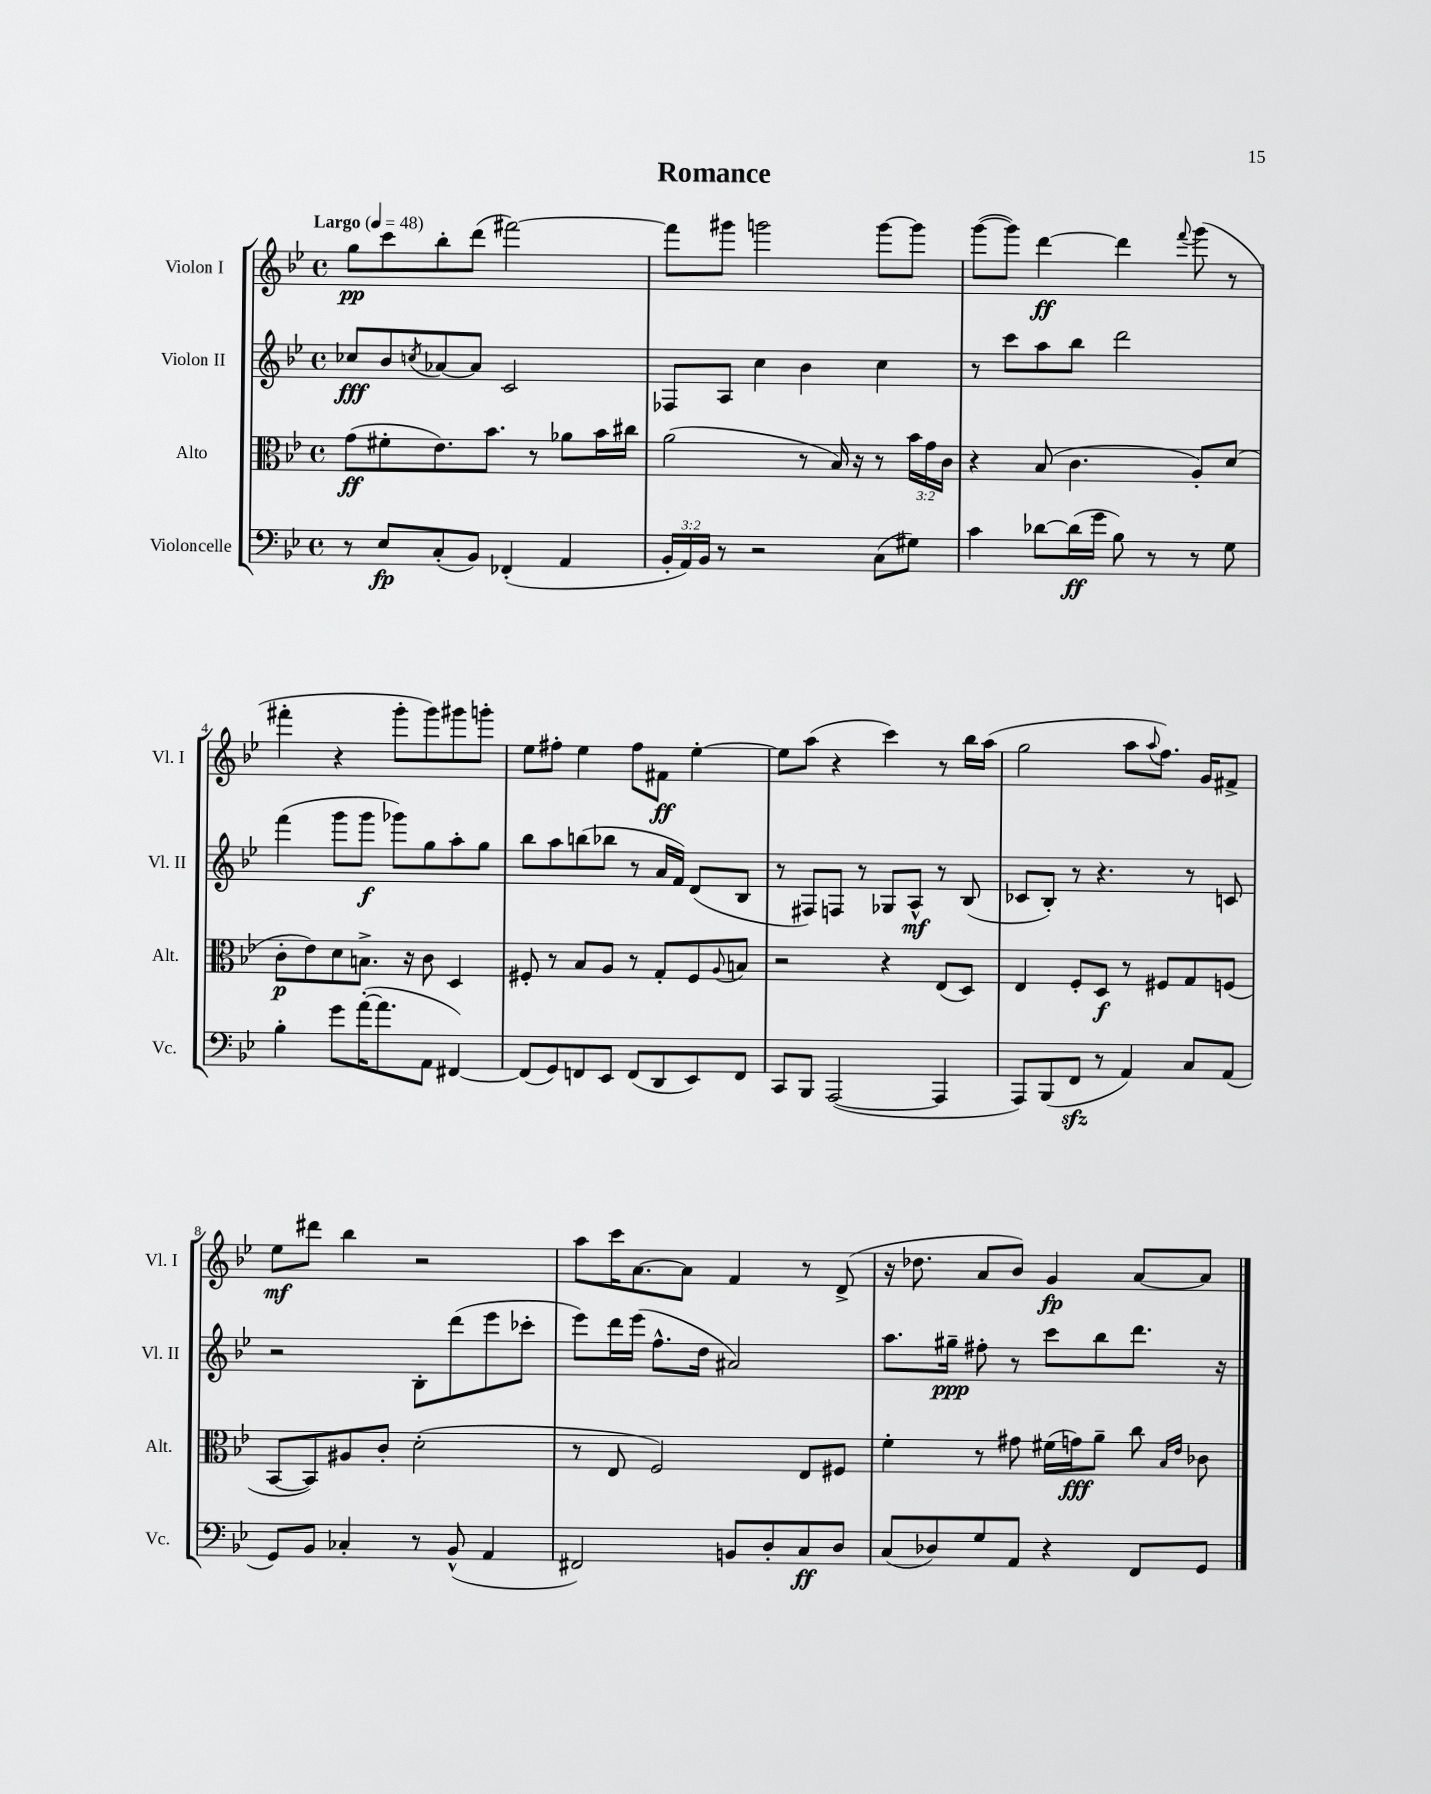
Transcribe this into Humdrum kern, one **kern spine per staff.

**kern	**kern	**kern	**kern
*staff4	*staff3	*staff2	*staff1
*clefF4	*clefC3	*clefG2	*clefG2
*k[b-e-]	*k[b-e-]	*k[b-e-]	*k[b-e-]
*M4/4	*M4/4	*M4/4	*M4/4
*met(c)	*met(c)	*met(c)	*met(c)
*MM48	*MM48	*MM48	*MM48
8r	(8g	8cc-	8gg
8E-	8f#'	8b-	8ccc
.	.	8qcc	.
(8C'	8.e-)	[8a-	8bb-'
8BB-)	.	8a-]	(8ddd
.	8.b-	.	.
(4FF-'	.	2c	[2fff#)
.	8r	.	.
4AA	8a-	.	.
.	16b-	.	.
.	16cc#	.	.
=	=	=	=
24BB-'	(2a	8F-	8fff#]
24AA)	.	.	.
24BB-	.	.	.
8r	.	8A	8ggg#
2r	.	4cc	2ggg
.	8r	4b-	.
.	16B-)	.	.
.	16r	.	.
(8C	8r	4cc	[8ggg
8G#)	24b-	.	8ggg]
.	24g	.	.
.	24c	.	.
=	=	=	=
4c	4r	8r	([8ggg
.	.	8ccc	8ggg])
[8d-	(8B-	8aa	[4ddd
(16d-]	4.c	8bb-	.
16g	.	.	.
8B-)	.	2ddd	4ddd]
8r	.	.	.
.	.	.	8qqfff
8r	8A')	.	(8ggg
8G	(8d	.	8r
=	=	=	=
4B-'	8c'	(4fff	4fff#'
.	8e-)	.	.
8g	8d	8ggg	4r
([16a'	8.B^	8ggg	.
8.a]	.	.	.
.	.	8ggg-)	8ggg'
.	16r	.	.
8AA	8c	8gg	8ggg)
[4FF#)	4D	8aa'	8ggg#
.	.	8gg	8ggg'
=	=	=	=
(8FF#]	8F#'	8bb-	8ee-
8GG)	8r	8aa	8ff#'
8FF	8B-	(8bb	4ee-
8EE-	8A	8bb-	.
(8FF	8r	8r	8ff#
8DD	8G'	16a	8f#
.	.	16f)	.
8EE-)	8F#	(8d	[4ee-'
.	8qqA	.	.
8FF	8B	8B-	.
=	=	=	=
8CC	2r	8r	8ee-]
8BBB-	.	8F#)	(8aa
([2AAA	.	8F	4r
.	.	8r	.
.	4r	8G-	4ccc)
.	.	8A^^	.
4AAA]	(8E-	8r	8r
.	8D)	(8B-	16bb-
.	.	.	(16aa
=	=	=	=
8AAA)	4E-	8c-	2gg
(8BBB-	.	8B-')	.
8FF	8F'	8r	.
8r	8D	4.r	.
4AA)	8r	.	8aa
.	.	.	8qqaa
.	8F#	.	8.ff)
8C	8G	8r	.
.	.	.	16g
(8AA	(8F	8c	8f#^
=	=	=	=
8GG)	[8BB-	2r	8ee-
8BB-	8BB-])	.	8ddd#
4C-'	8A#	.	4bb-
.	8c'	.	.
8r	(2d'	8B-'	2r
(8BB-^^	.	(8ddd	.
4AA	.	8eee-	.
.	.	8ccc-'	.
=	=	=	=
2FF#)	8r	8eee-)	8aa
.	8E-	16ddd	16ccc
.	.	(16eee-	[8.a
.	2F)	8.ff^^	.
.	.	.	8a]
.	.	16dd	.
8BB	.	2a#)	4f
8D'	.	.	.
8C	8E-	.	8r
8D	8F#	.	(8d^
=	=	=	=
(8C	4f'	8.aa	16r
.	.	.	8.dd-
8D-)	.	.	.
.	.	16gg#~	.
8G	8r	8ff#'	8a
8AA	8g#	8r	8b-)
4r	(16f#	8ccc	4g
.	16g)	.	.
.	8a~	8bb-	.
8FF	8cc	8.ddd	[8a
.	16qqB-	.	.
.	16qqe-	.	.
8GG	8c-	.	8a]
.	.	16r	.
==	==	==	==
*-	*-	*-	*-
